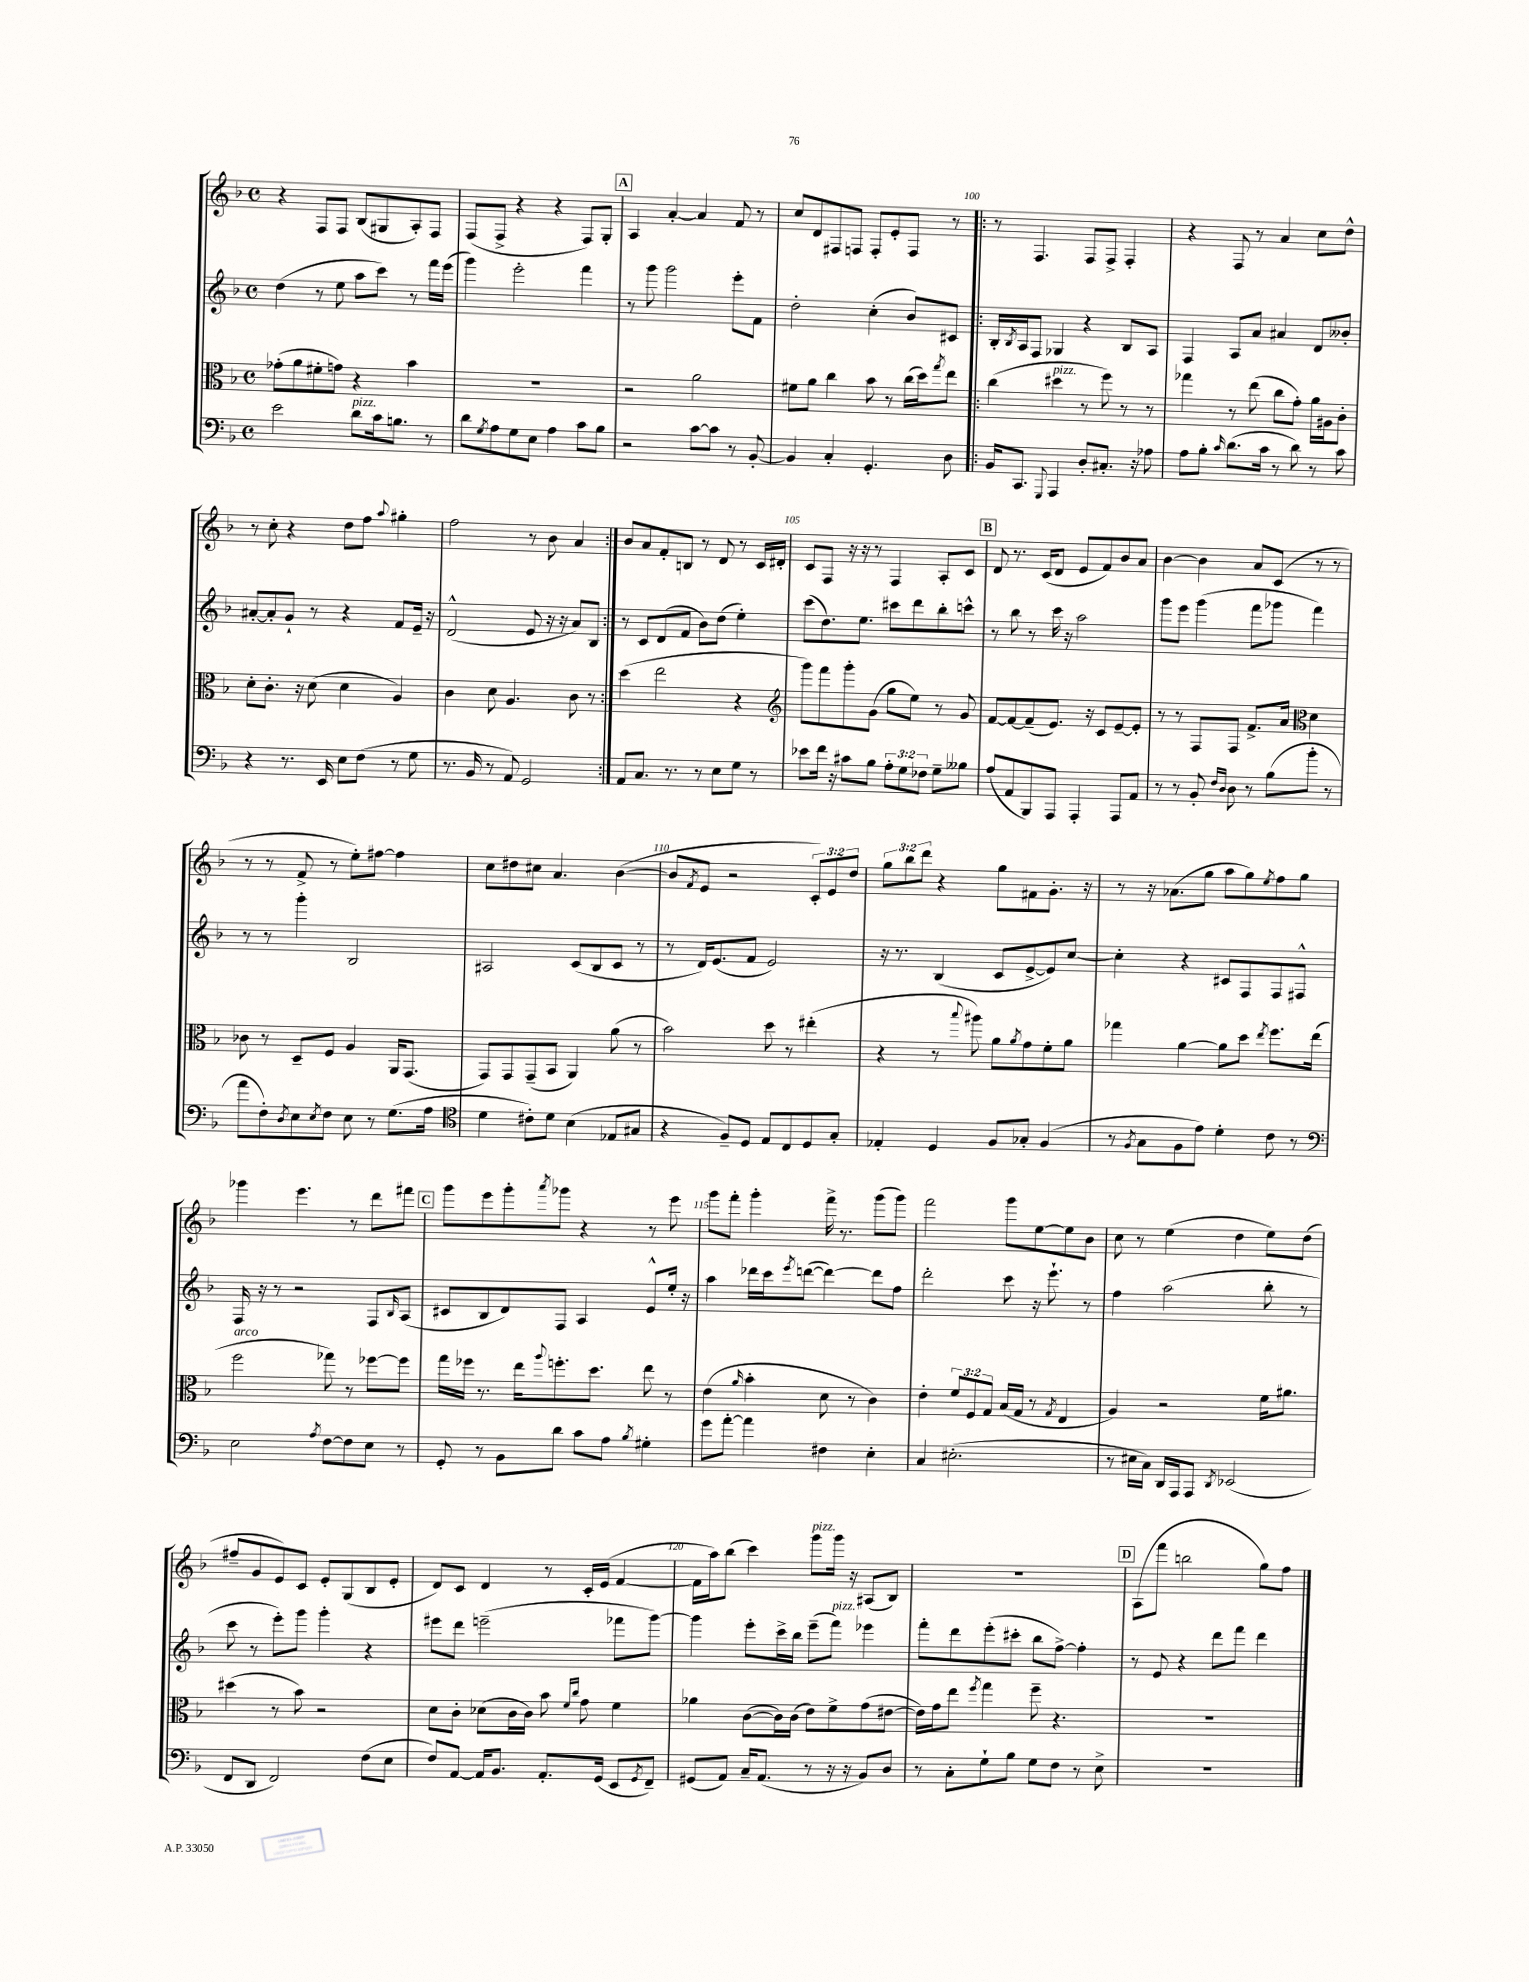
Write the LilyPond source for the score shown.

<<
\new StaffGroup <<
\new Staff = "s0" {
    \clef treble \key f \major \defaultTimeSignature \time 4/4 \override Staff.TupletNumber.text = #tuplet-number::calc-fraction-text
    r4 f8 f8 bes8( gis8 a8-.) f8 |
    f8( f8-> r4 r4 f8) g8-. |
    \mark \markup { \box "A" } a4 a'4~-. a'4 f'8 r8 |
    c''8 d'8 fis8 f8 f8-. e'8-. f8 r8 |
    \repeat volta 2 { r8 f4. f8 f8-> f4-. |
    r4 f8 r8 a'4 c''8 d''8-^ |
    r8 c''8-. r4 d''8 f''8 \appoggiatura { a''8 } gis''4-. |
    f''2 r8 bes'8 a'4 | }
    bes'8 a'8 f'8-. b8 r8 d'8 r8 c'16 dis'16-. |
    c'8 f8 r16 r16 r8 f4 a8-. c'8 |
    \mark \markup { \box "B" } d'8 r8. c'16( d'8 e'8 f'8) bes'8 a'8 |
    bes'4~ bes'4 a'8 c'8( r8 r8 |
    r8 r8 f'8-> r8 e''8-.) fis''8~ fis''4 |
    c''8 dis''8 cis''8 a'4. bes'4~( |
    bes'8 \acciaccatura { f'8 } e'8 r2 \tuplet 3/2 { c'8-.) e'8 d''8 } |
    \tuplet 3/2 { g''8 bes''8 d'''8 } r4 g''8 fis'8 g'8.-. r16 |
    r8 r16 aes'8.( g''8 a''8 g''8) \acciaccatura { e''8 } f''8 g''8 |
    ges'''4 e'''4. r8 d'''8 fis'''8 |
    \mark \markup { \box "C" } g'''8 e'''8 g'''8-. \acciaccatura { a'''8 } ges'''8 r4 r8 e'''8 |
    g'''8 f'''8-. g'''4-. f'''16-> r8. g'''8( g'''8) |
    f'''2 g'''8 e''8~ e''8 bes'8 |
    c''8 r8 e''4( d''4 e''8) d''8( |
    fis''8-- g'8 e'8) c'8 e'8-. g8( bes8 e'8-. |
    d'8) c'8 d'4 r8 c'16-. e'16( f'4~ |
    f'16 a''16) bes''8( c'''4) g'''8^\markup { \italic "pizz." } g'''16 r16 ais8( bes8) |
    R1 |
    \mark \markup { \box "D" } a8( f'''8 b''2 g''8) f''8 \bar "|." |
}
\new Staff = "s1" {
    \clef treble \key f \major \defaultTimeSignature \time 4/4
    d''4( r8 e''8 a''8 c'''8) r8 f'''16 e'''16( |
    g'''4) e'''2-. f'''4 |
    \mark \markup { \box "A" } r8 g'''8 g'''2 e'''8-. f'8 |
    d''2-. c''4-.( bes'8) cis'8 |
    \repeat volta 2 { bes16-. \acciaccatura { bes8 } a16 f8 ges4 r4 bes8 a8 |
    f4 a8 a'8 ais'4 d'8 beses'8-. |
    ais'8~-. ais'8-. g'8-! r8 r4 f'8 e'16-- r16 |
    d'2-^( e'8 r16 r16 a'8) bes8 | }
    r8 c'8 d'8( f'8 bes'8) d''8( e''4-.) |
    c'''8( d''8.) e''8. cis'''8 d'''8 bes''8-. c'''8-^ |
    \mark \markup { \box "B" } r8 bes''8 r8 c'''16 r16 a''2 |
    g'''8 e'''8 g'''4( f'''8 ges'''8 f'''4) |
    r8 r8 g'''4-. bes2 |
    ais2 c'8( bes8 c'8 r8 |
    r8 d'16) e'8.( f'8 e'2) |
    r16 r8. bes4( c'8 e'8~-> e'8) c''8~ |
    c''4-. r4 cis'8 f8 f8 fis8-^ |
    f16 r16 r8 r2 f8 \grace { bes16 } a8( |
    \mark \markup { \box "C" } cis'8 bes8 d'8) f8 a4 e'8-^ e''16-. r16 |
    a''4 des'''16 c'''16 \acciaccatura { e'''8 } d'''8~( d'''4~) d'''8 f''8 |
    d'''2-. c'''8 r16 e'''8.-! r8 |
    f''4 a''2( bes''8-. r8 |
    c'''8 r8 e'''8-.) g'''8 g'''4-. r4 |
    eis'''8 d'''8 e'''2--( fes'''8 g'''8~) |
    g'''4 e'''8-. c'''16-> bes''16 e'''8--( f'''8^\markup { \italic "pizz." }) ees'''4 |
    f'''8-. d'''8 e'''8-.( cis'''8-. bes''8 f''8~->) f''4-. |
    \mark \markup { \box "D" } r8 e'8 r4 d'''8 f'''8 d'''4 \bar "|." |
}
\new Staff = "s2" {
    \clef alto \key f \major \defaultTimeSignature \time 4/4 \override Staff.TupletNumber.text = #tuplet-number::calc-fraction-text
    ges'8-.( a'8 fis'8-. g'8) r4 bes'4 |
    R1 |
    \mark \markup { \box "A" } r2 a'2 |
    fis'8 a'8 c''4 bes'8 r8 c''16( d''16) \acciaccatura { g''8 } e''8 |
    \repeat volta 2 { c''4( dis''4^\markup { \italic "pizz." } r8 f''8) r8 r8 |
    ges''4 r8 e''8( c''8 g'8-.) a'16 ais16 c'8-. |
    d'8-. c'8.-. r16 d'8( d'4 a4) |
    c'4 d'8 a4. c'8 r8 | }
    d''4( e''2 r4 |
    \clef treble g'''8) f'''8 g'''8-. g'8( g''8 e''8) r8 g'8 |
    \mark \markup { \box "B" } f'8~ f'8~ f'8--( e'8.) r16 c'8 e'8~-- e'8-. |
    r8 r8 f8 f8 f'8.-> a'16 \clef alto d'4 |
    ces'8 r8 d8-- f8 a4 a,16 g,8.( |
    g,8) g,8 g,8--( bes,8 a,4) a'8( r8 |
    bes'2) d''8 r8 eis''4-.( |
    r4 r8 \appoggiatura { bes''8 } ais''8) a'8 \acciaccatura { a'8 } g'8 f'8-. a'8 |
    ges''4 a'4~ a'8 d''8 \acciaccatura { e''8 } f''8. e''16( |
    f''2^\markup { \italic "arco" } ges''8) r8 fes''8~ fes''8 |
    \mark \markup { \box "C" } g''16 fes''16 r8. e''16 \appoggiatura { a''8 } f''8.-. d''8. e''8 r8 |
    e'4( \grace { a'16 } bes'4-. d'8 r8 c'4) |
    e'4-. \tuplet 3/2 { f'8 f8 g8 } bes16( g16 r8 \acciaccatura { g8 } e4 |
    a4) r2 f'16 ais'8. |
    dis''4( r8 bes'8) r2 |
    d'8 c'8-. des'8( c'16 c'16) bes'8 \grace { f'16 c''16 } g'8 f'4 |
    aes'4 c'8~( c'16) c'16( e'8) f'8-> g'8( eis'8~ |
    eis'16) g'16 e''8 \acciaccatura { f''8 } g''4 f''8-- r4. |
    \mark \markup { \box "D" } R1 \bar "|." |
}
\new Staff = "s3" {
    \clef bass \key f \major \defaultTimeSignature \time 4/4 \override Staff.TupletNumber.text = #tuplet-number::calc-fraction-text
    e'2 d'8^\markup { \italic "pizz." } c'16 b8. r8 |
    d'8 \acciaccatura { g8 } a8 g8 e8 a4 c'8 bes8 |
    \mark \markup { \box "A" } r2 c'8~ c'8 r8 bes,8~-. |
    bes,4 c4-. g,4.-. d8 |
    \repeat volta 2 { bes,16 c,8. \appoggiatura { g,,8 } a,,4 d8-. cis8.-. r16 aes8 |
    a8 bes8-. \grace { c'16 } d'8.( c'16 r8 d'8) r8 c'8 |
    r4 r8. e,16 e8 f8( r8 g8 |
    r8. bes,16 r8 a,8) g,2 | }
    a,8 c8. r8. r8 e8 g8 r8 |
    ees'8 f'16 r16 cis'8 bes8 \tuplet 3/2 { a8-. g8 fes8 } g8-- beses8 |
    \mark \markup { \box "B" } a8( a,8 bes,,8) a,,8 a,,4-. a,,8 a,8 |
    r8 r8 bes,8-. \grace { f16 d16 } d8 r8 bes8( bes'8-. r8 |
    a'8 f8-.) \acciaccatura { d8 } e8 \acciaccatura { e8 } f8 e8 r8 g8.( a16 |
    \clef tenor d'4 cis'8-.) d'8 bes4( ees8 gis8 |
    r4 f8--) d8 e8 c8 d8 g8-. |
    ees4-. d4 f8 ges8-. f4( |
    r8 \acciaccatura { f8 } g8 f8 e'8) d'4-. c'8 r8 |
    \clef bass e2 \acciaccatura { a8 } f8~ f8 e8 r8 |
    \mark \markup { \box "C" } g,8-. r8 bes,8 d'8 c'8 a8 \acciaccatura { bes8 } gis4-. |
    g'8 a'8~-. a'4 fis4 e4-. |
    c4 eis2.-.( |
    r8 eis16 c16) d,16 a,,16 a,,8 \acciaccatura { d,8 } ees,2( |
    f,8 d,8 f,2) f8( e8 |
    f8) a,8~ a,16 bes,8. a,8.-. g,16( e,8 \acciaccatura { g,8 } f,8--) |
    gis,8( a,8) c16-- a,8.( r8 r16 r16 bes,8) d8 |
    r8 c8-. g8-! bes8 g8 f8 r8 e8-> |
    \mark \markup { \box "D" } R1 \bar "|." |
}
>>
>>
\layout { \context { \Score currentBarNumber = #96 \override BarNumber.break-visibility = ##(#f #t #t) barNumberVisibility = #(every-nth-bar-number-visible 5) } }
